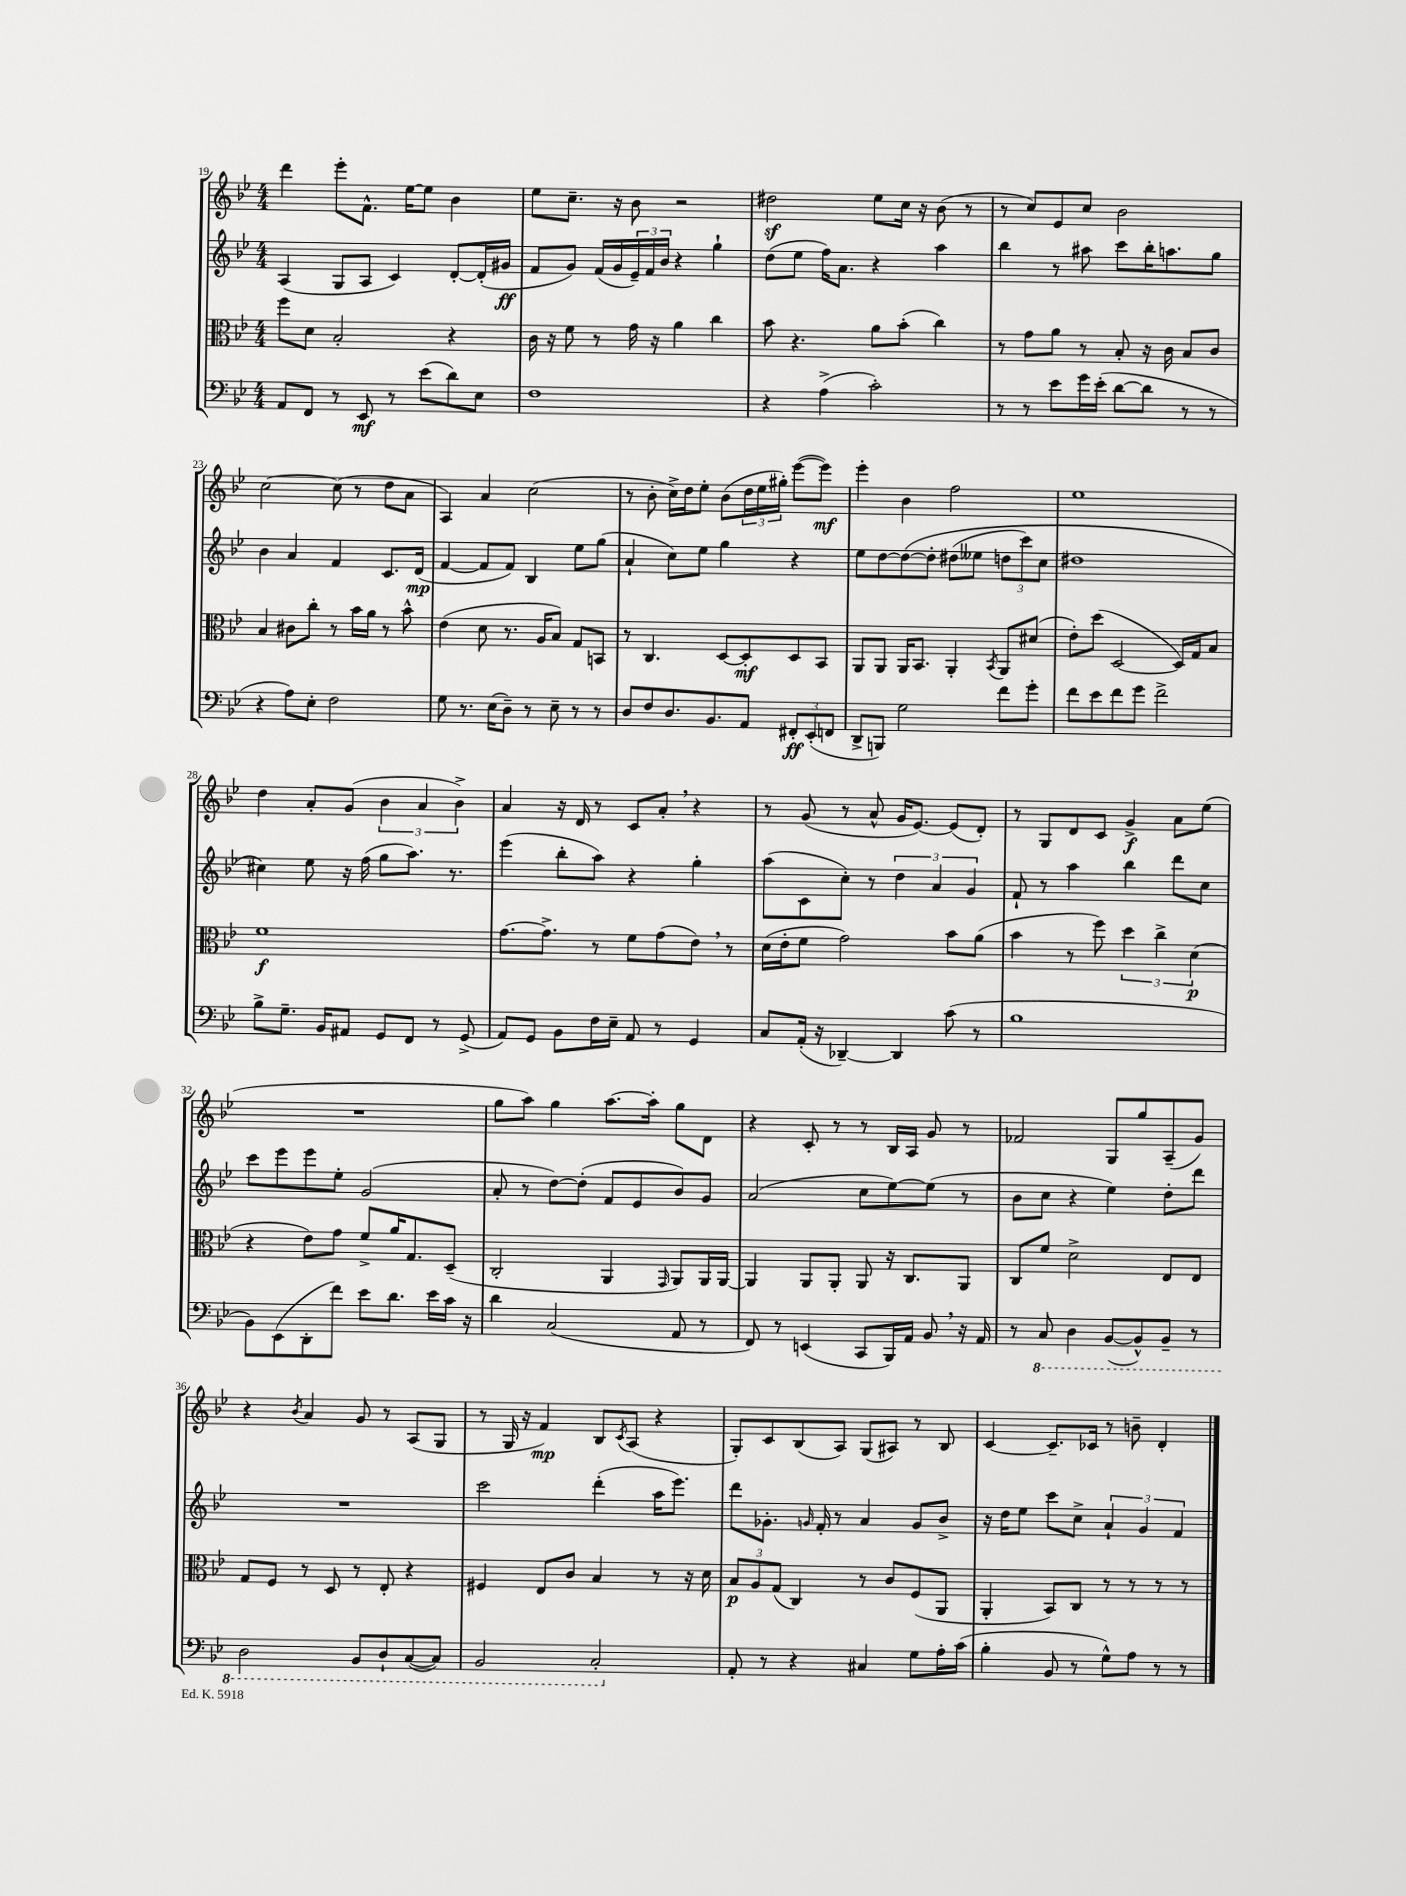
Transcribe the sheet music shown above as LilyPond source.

<<
\new StaffGroup <<
\new Staff = "s0" {
    \clef treble \key bes \major \numericTimeSignature \time 4/4
    d'''4 ees'''8-. f'8.-^ ees''16~ ees''8 bes'4 |
    ees''8 c''8.-- r16 bes'8 r2 |
    dis''2\sf ees''8 c''16 r16 bes'8( r8 |
    r8 c''8) ees'8 c''8 bes'2 |
    c''2~ c''8( r8 d''8 a'8 |
    a4) a'4 c''2( |
    r8 bes'8-. c''16->) d''16 ees''8-. bes'8( \tuplet 3/2 { d''16 ees''16 gis''16-.) } ees'''8~( ees'''8\mf) |
    ees'''4-. bes'4 f''2 |
    ees''1 |
    d''4 a'8-. g'8( \tuplet 3/2 { bes'4 a'4 bes'4->) } |
    a'4 r16 d'16 r8 c'8 a'8-. \breathe r4 |
    r8 g'8( r8 a'8-^ g'16 ees'8.~) ees'8( d'8-.) |
    r8 g8 d'8 c'8 g'4->\f a'8 ees''8( |
    R1 |
    g''8 a''8) g''4 a''8.~ a''16-. g''8 d'8 |
    r4 c'8-. r8 r8 bes16 a16 g'8 r8 |
    fes'2 g8 g''8 a8--( g'8) |
    r4 \acciaccatura { bes'8 } a'4 g'8 r8 a8( g8 |
    r8 g16 r16 f'4\mp) bes8 \acciaccatura { c'8 } a8( r4 |
    g8-.) c'8 bes8( a8) g8( ais8) r8 bes8 |
    c'4~ c'8.-- ces'16 r8 b'8-- d'4-. \bar "|." |
}
\new Staff = "s1" {
    \clef treble \key bes \major \numericTimeSignature \time 4/4
    a4( g8 a8 c'4) d'8~-. d'16-.( gis'16\ff |
    f'8 g'8) f'16( g'16 \tuplet 3/2 { ees'16--) f'16 bes'16 } r4 g''4-! |
    d''8( ees''8 f''16) a'8. r4 a''4 |
    bes''4 r8 ais''8 c'''8 bes''16-. a''8. g''8 |
    bes'4 a'4 f'4 c'8. d'16\mp( |
    f'4~ f'8 f'8) bes4 ees''8 g''8( |
    a'4-! c''8) ees''8 g''4 r4 |
    ees''8 d''8~ d''8~\( d''8-. dis''8( eeses''8 \tuplet 3/2 { d''8 c'''8) c''8 } |
    dis''1 |
    cis''4\) ees''8 r16 f''16( g''8 a''8.) r8. |
    ees'''4( bes''8-. a''8) r4 g''4-. |
    a''8( c'8 c''8-.) r8 \tuplet 3/2 { d''4 a'4 g'4 } |
    f'8-! r8 a''4 bes''4 d'''8 c''8 |
    c'''8 ees'''8 ees'''8 ees''8-. g'2( |
    a'8-. r8 d''8~) d''8-.( f'8 ees'8 bes'8) g'8 |
    a'2( c''8 ees''8~) ees''8( r8 |
    bes'8 c''8 r4 ees''4) d''8-. d'''8 |
    R1 |
    c'''2 d'''4-.( a''16 ees'''8.) |
    d'''8 ges'8.-. \grace { g'16 } f'16-. r8 a'4 g'8 bes'8-> |
    r16 d''16 ees''8 c'''8 c''8-> \tuplet 3/2 { a'4-! g'4 f'4 } \bar "|." |
}
\new Staff = "s2" {
    \clef alto \key bes \major \numericTimeSignature \time 4/4
    f''8 d'8 bes2-. r4 |
    c'16 r16 f'8 r8 g'16 r16 a'4 c''4 |
    bes'8 r4. a'8 bes'8-.( c''4) |
    r8 g'8 a'8 r8 bes8-. r16 c'16 bes8 c'8 |
    bes4 cis'8 c''8-. r8 bes'16 a'16 r8 bes'8-^ |
    ees'4( d'8 r8. a16 bes8) g8 b,8 |
    r8 c4. d8~ d8-.\mf d8 bes,8 |
    a,8 a,8 a,16 bes,8. a,4-. \acciaccatura { bes,8 } a,8 dis'8( |
    ees'8-.) d''8( d2~ d16) g16 bes8 |
    f'1\f |
    g'8.~ g'8.-> r8 f'8 g'8( ees'8) \breathe r8 |
    d'16( ees'16-. f'8 g'2) bes'8 a'8( |
    bes'4 r8 f''8) \tuplet 3/2 { d''4 c''4-> d'4\p( } |
    r4 ees'8) g'8 f'8-> a'16 g8. d8--( |
    c2-. a,4 \grace { g,16 } a,8) a,16 a,16~ |
    a,4 a,8 a,8-. a,8 r16 c8. a,8 |
    c8 f'8 d'2-> ees8 ees8 |
    g8 f8 r8 d8 r8 ees8-. r4 |
    fis4 ees8 c'8 bes4 r8 r16 d'16 |
    \tuplet 3/2 { bes8\p a8 g8( } c4) r8 c'8 f8( a,8 |
    a,4-. bes,8) c8 r8 r8 r8 r8 \bar "|." |
}
\new Staff = "s3" {
    \clef bass \key bes \major \numericTimeSignature \time 4/4
    a,8 f,8 r8 ees,8\mf r8 ees'8( d'8) ees8 |
    f1 |
    r4 a4->( c'2-.) |
    r8 r8 ees'8 g'16 ees'16-.( d'8~ d'8 r8 r8 |
    r4 a8) ees8-. f2 |
    g8 r8. ees16( d8--) r8 ees8-- r8 r8 |
    d8 f8 d8. bes,8. a,8 \tuplet 3/2 { fis,8-.\ff ees,8-.( f,8 } |
    d,8-> b,,8) g2 f'8 g'8-. |
    f'8 ees'8 f'8 g'8 f'2-> |
    bes8-> g8.-- bes,16 ais,8 g,8 f,8 r8 g,8->( |
    a,8) g,8 bes,8 f16 ees16-- a,8 r8 g,4 |
    c8 a,16-.( r16 des,4~--) des,4 c'8( r8 |
    bes1 |
    bes,8) ees,8( d,8-. f'8) ees'8 d'8. ees'16 c'16 r16 |
    d'4 c2( a,8 r8 |
    f,8) r8 e,4( c,8 bes,,16) a,16 bes,8 \breathe r16 a,16 |
    r8 \ottava #-1 c,8 d,4 bes,,8~( bes,,8-^) bes,,8-- r8 |
    d,2 bes,,8 d,8-! c,8~( c,8) |
    bes,,2 c,2-. \ottava #0 |
    a,8-. r8 r4 cis4 g8 a16-. c'16( |
    bes4-. bes,8 r8 g8-^) a8 r8 r8 \bar "|." |
}
>>
>>
\layout { \context { \Score currentBarNumber = #19 } }
